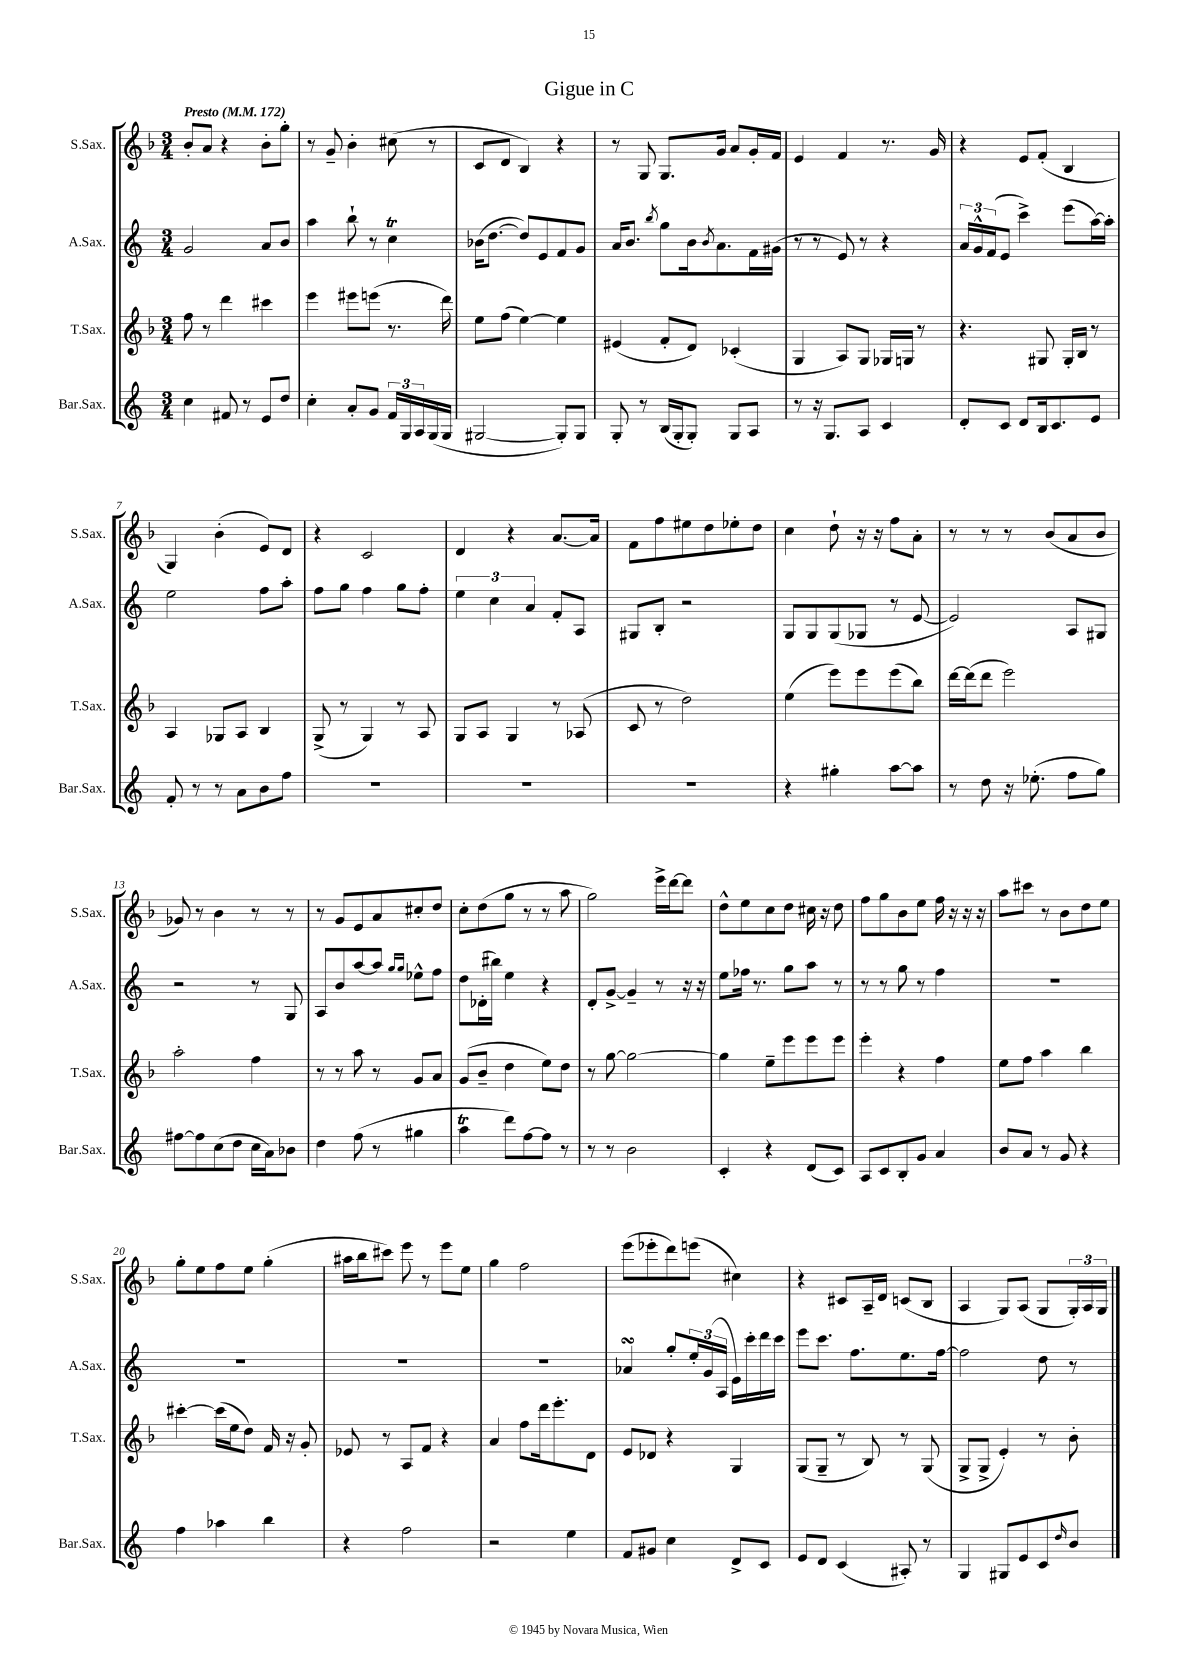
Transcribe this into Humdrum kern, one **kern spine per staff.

**kern	**kern	**kern	**kern
*staff4	*staff3	*staff2	*staff1
*clefG2	*clefG2	*clefG2	*clefG2
*k[]	*k[b-]	*k[]	*k[b-]
*M3/4	*M3/4	*M3/4	*M3/4
*MM172	*MM172	*MM172	*MM172
4cc	8ff	2g	8b-'
.	8r	.	8a
8f#	4ddd	.	4r
8r	.	.	.
8e	4ccc#	8a	8b-'
8dd	.	8b	8gg'
=	=	=	=
4cc'	4eee	4aa	8r
.	.	.	8g~
8a'	8eee#	8bb`	4b-'
8g	(8eee	8r	.
24f	8.r	4cc	(8cc#
24G	.	.	.
24A	.	.	.
(16G	.	.	8r
16G	16ddd)	.	.
=	=	=	=
[2G#	8ee	(16b-	8c
.	.	[8.dd	.
.	(8ff	.	8d
.	[4ee)	8dd])	4B-)
.	.	8e	.
8G#'])	4ee]	8f	4r
8G#	.	8g	.
=	=	=	=
8G'	(4e#	16a	8r
.	.	8.b	.
8r	.	.	8G
.	.	8qbb	.
(16B	8f'	8gg	8.G
16G'	.	.	.
8G')	8d)	16b	.
.	.	8qb	.
.	.	8.a	16g
8G	(4c-'	.	8a
8A	.	16f	16g'
.	.	(16g#	16f
=	=	=	=
8r	4G	8r	4e
16r	.	8r	.
8.G	.	.	.
.	8A)	8e)	4f
8A	8G	8r	.
4c	16G-	4r	8.r
.	16G	.	.
.	8r	.	.
.	.	.	16g
=	=	=	=
8d'	4.r	24a	4r
.	.	24g^^	.
.	.	(24f	.
8c	.	8e	.
8d	.	4ccc^)	8e
16B	8G#	.	(8f'
8.c	.	.	.
.	16G#'	(8eee	4B-
.	16B-	.	.
8e	8r	[16aa)	.
.	.	16aa']	.
=	=	=	=
8f'	4A	2ee	4G)
8r	.	.	.
8r	8G-	.	(4b-'
8a	8A	.	.
8b	4B-	8ff	8e)
8ff	.	8aa'	8d
=	=	=	=
2.r	(8G^	8ff	4r
.	8r	8gg	.
.	4G)	4ff	2c
.	8r	8gg	.
.	8A	8ff'	.
=	=	=	=
2.r	8G	6ee	4d
.	8A	.	.
.	.	6cc	.
.	4G	.	4r
.	.	6a	.
.	8r	8f'	[8.a
.	(8A-	8A	.
.	.	.	16a]
=	=	=	=
2.r	8c	8G#	8f
.	8r	8B'	8ff
.	2dd)	2r	8ee#
.	.	.	8dd
.	.	.	8ee-'
.	.	.	8dd
=	=	=	=
4r	(4ee	8G	4cc
.	.	8G	.
4gg#'	8eee)	(8G	8dd`
.	8eee	8G-	16r
.	.	.	16r
[8aa	(8eee	8r	8ff
8aa]	8bb-)	[8e	8a'
=	=	=	=
8r	[16ddd	2e])	8r
.	(16ddd]	.	.
8dd	8ddd	.	8r
16r	2eee)	.	8r
(8.ee-'	.	.	.
.	.	.	(8b-
8ff	.	8A	8a
8gg)	.	8G#	8b-
=	=	=	=
[8ff#	2aa'	2r	8g-)
8ff#]	.	.	8r
(8cc	.	.	4b-
8dd	.	.	.
16cc	4ff	8r	8r
16a)	.	.	.
8b-	.	8G	8r
=	=	=	=
4dd	8r	8A	8r
.	8r	8b	8g
(8ff	8aa	[8aa	8e
8r	8r	8aa]	8a
.	.	16qqgg	.
.	.	16qqgg	.
4gg#	8g	8ee-^^	8cc#'
.	8a	8ff	8dd
=	=	=	=
4aa	(8g	8dd	8cc'
.	8b-~	(16d-'	(8dd
.	.	16bb#)	.
8ddd)	4dd	4ee	8gg
[8ff	.	.	8r
8ff]	8ee)	4r	8r
8r	8dd	.	8aa
=	=	=	=
8r	8r	8d'	2gg)
8r	[8gg	[8g^	.
2b	2gg_	4g~]	.
.	.	8r	16eee^
.	.	.	[16ddd
.	.	16r	8ddd]
.	.	16r	.
=	=	=	=
4c'	4gg]	8ee	8dd^^
.	.	16ff-	8ee
.	.	8.r	.
4r	8ee~	.	8cc
.	8eee	8gg	8dd
(8d	8eee	8aa	16cc#
.	.	.	16r
8c)	8eee	8r	8dd
=	=	=	=
8A	4eee'	8r	8ff
8c	.	8r	8gg
8B'	4r	8gg	8b-
8g	.	8r	8ee
4a	4ff	4ff	16ff
.	.	.	16r
.	.	.	16r
.	.	.	16r
=	=	=	=
8b	8ee	2.r	8aa
8a	8ff	.	8ccc#
8r	4aa	.	8r
8g	.	.	8b-
4r	4bb-	.	8dd
.	.	.	8ee
=	=	=	=
4ff	[4ccc#'	2.r	8gg'
.	.	.	8ee
4aa-	(16ccc#]	.	8ff
.	16ee	.	.
.	8dd)	.	8ee
4bb	16f	.	(4gg'
.	16r	.	.
.	8g'	.	.
=	=	=	=
4r	8e-	2.r	16aa#
.	.	.	16bb-
.	8r	.	8ccc#)
2ff	8A	.	8eee
.	8f	.	8r
.	4r	.	8eee
.	.	.	8ee
=	=	=	=
2r	4a	2.r	4gg
.	8ff	.	2ff
.	16ddd	.	.
.	8.eee'	.	.
4ee	.	.	.
.	8d	.	.
=	=	=	=
8f	8e	4a-	(8eee
8g#	8d-	.	8eee-'
4cc	4r	8gg'	8ddd)
.	.	24ee'	(8eee
.	.	(24g	.
.	.	24A	.
8d^	4G	16e)	4cc#)
.	.	16ccc'	.
8c	.	16ddd	.
.	.	16ccc	.
=	=	=	=
8e	(8G	8eee	4r
8d	8G~	8.ccc	.
(4c	8r	.	8c#
.	.	8.ff	.
.	8B-)	.	16A~
.	.	.	16d
8A#')	8r	8.ee	(8c
8r	(8G	.	8B-
.	.	[16ff	.
=	=	=	=
4G	8G^	2ff]	4A
.	8G^	.	.
8G#	4e')	.	8G)
8e	.	.	(8A
8c	8r	8dd	8G
16qqdd	.	.	.
8b	8b-'	8r	24G')
.	.	.	24A
.	.	.	24G
==	==	==	==
*-	*-	*-	*-
